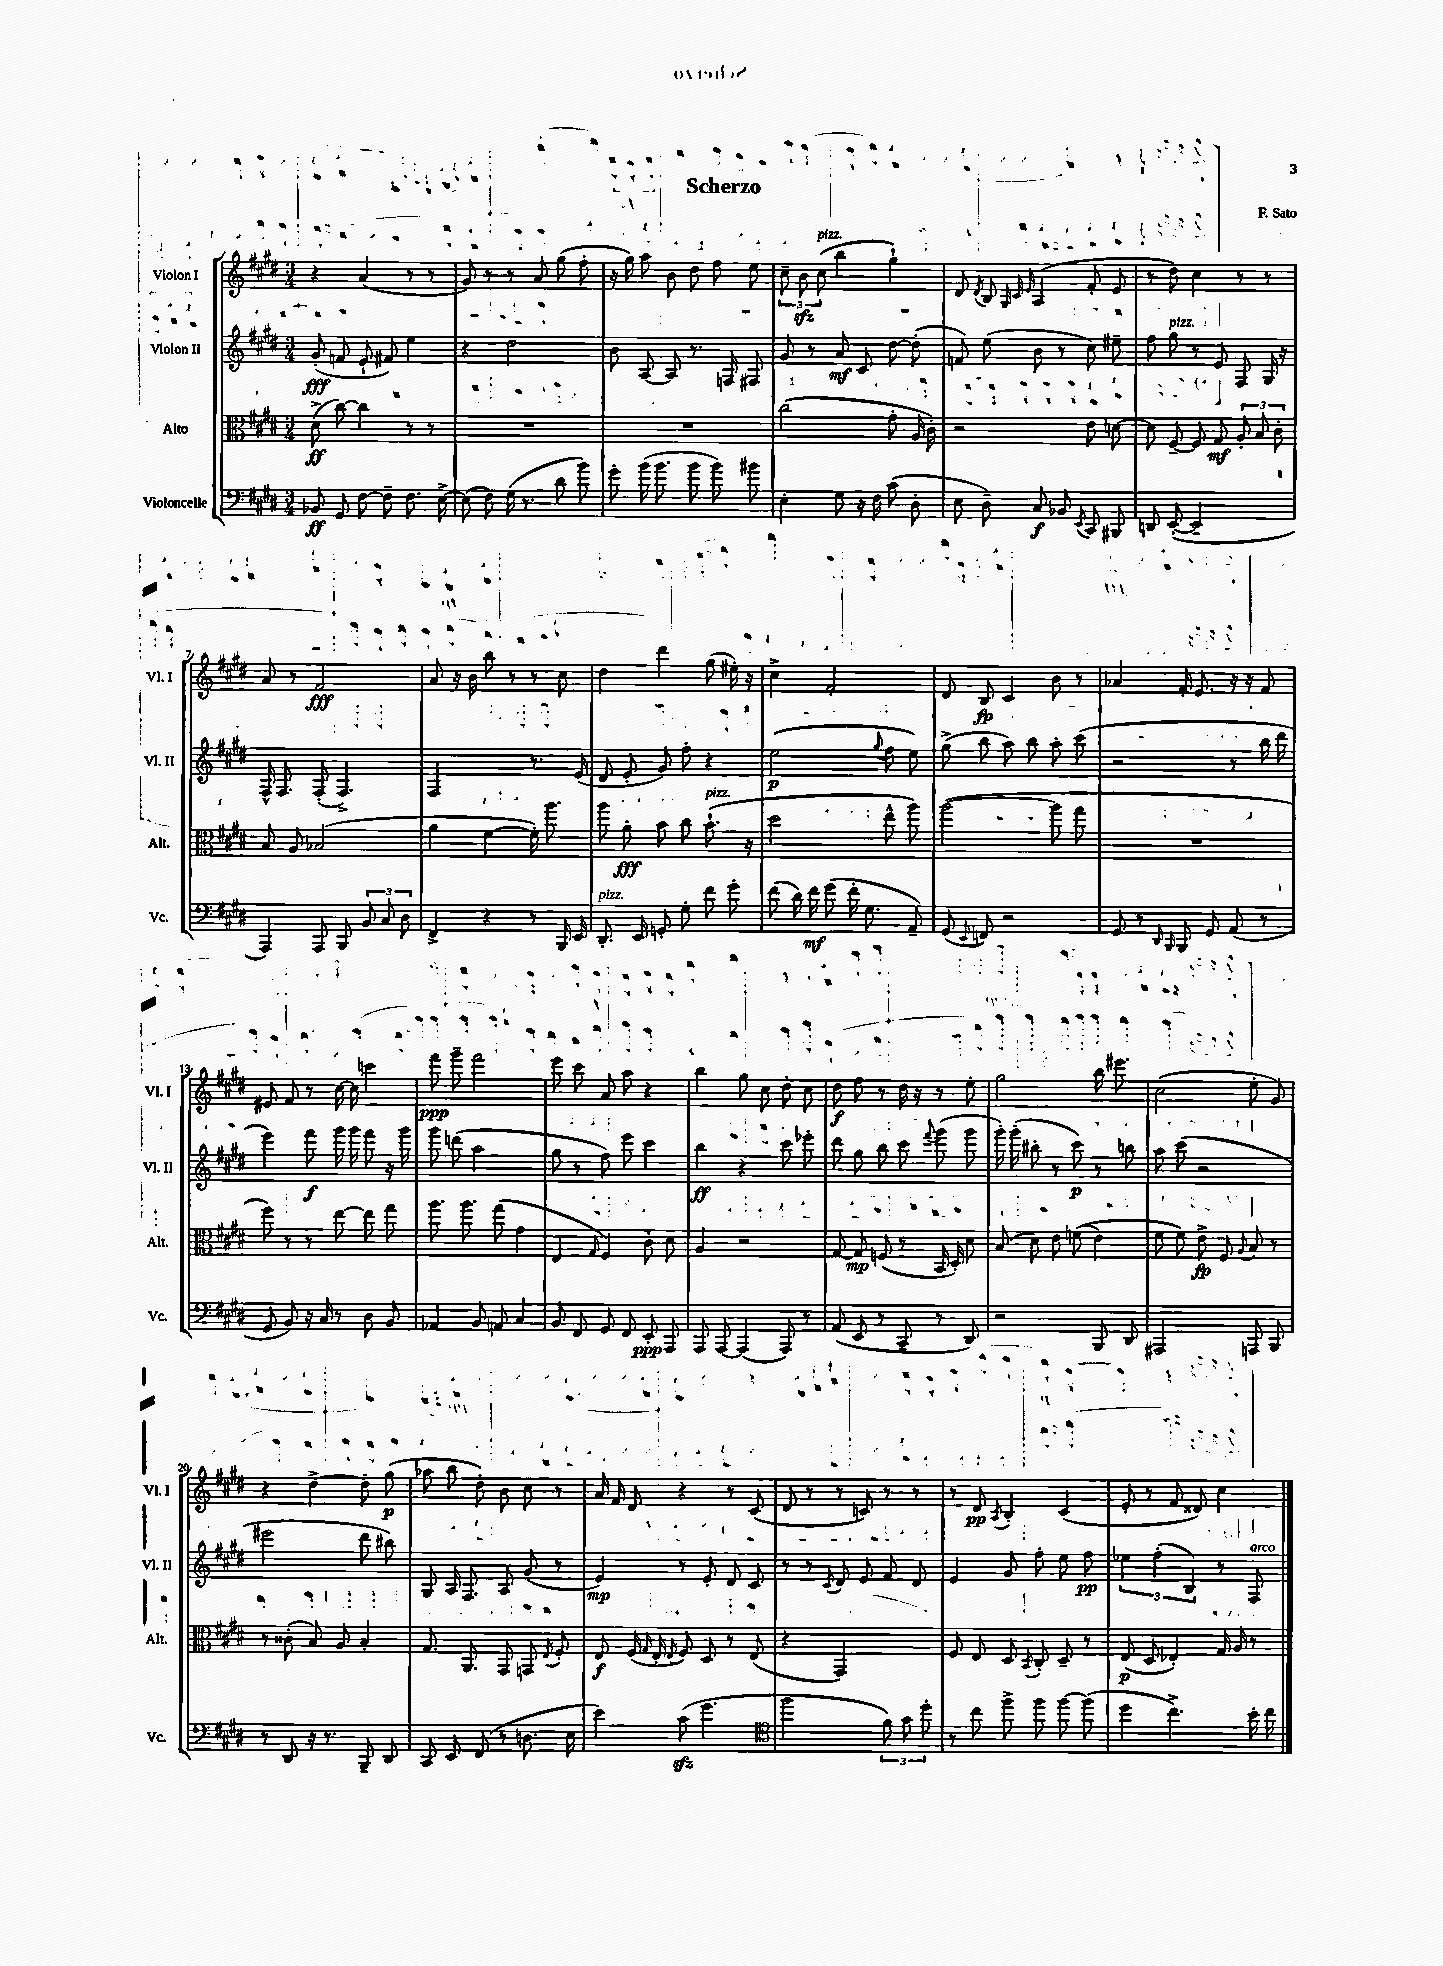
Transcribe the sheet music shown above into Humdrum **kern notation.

**kern	**kern	**kern	**kern
*staff4	*staff3	*staff2	*staff1
*clefF4	*clefC3	*clefG2	*clefG2
*k[f#c#g#d#]	*k[f#c#g#d#]	*k[f#c#g#d#]	*k[f#c#g#d#]
*M3/4	*M3/4	*M3/4	*M3/4
8BB-	(8d#^	(8g#'	4r
8GG#	[8cc#)	8f	.
[8F#	4cc#]	8e`	(4a
8F#~]	.	8f#)	.
8.F#	8r	4ee	8r
.	8r	.	8r
[16E^	.	.	.
=	=	=	=
(8E]	2.r	4r	8g#)
8F#)	.	.	8r
(16G#	.	2dd#	8r
8.r	.	.	.
.	.	.	8a
8d#	.	.	(8gg#
8b)	.	.	8ff#'
=	=	=	=
8g#'	2.r	8b	16r
.	.	.	16gg#)
(16b	.	[8A	8aa
8.b	.	.	.
.	.	8A]	8b
8b	.	8.r	8dd#
8b)	.	.	8ff#
.	.	16F	.
8b#	.	8F#	8ee
=	=	=	=
4E'	(2cc#	8g#	12cc#~
.	.	.	12b
.	.	8r	.
.	.	.	(12cc#
8G#	.	8a	4bb
16r	.	8c#	.
16F#	.	.	.
(8c#	8g#'	[8dd#	4gg#`)
8D#'	16A	(8dd#']	.
.	16c#')	.	.
=	=	=	=
8E	2r	8f)	8d#
.	.	.	8qd#
8D#~)	.	(8ee	8B
.	.	.	32qqG#
.	.	.	32qqc#
.	.	.	32qqe
8C#	.	8b	(4A
8BB-	.	8r	.
8qEE	.	.	.
8CC#	8e	8cc#)	8f#'
8BBB#	[8d	8ee#~	8e
=	=	=	=
8DD	8d]	8ff#	8r
([8EE'	[8F#~	8gg#	8dd#)
2EE~]	8F#]	8r	4cc#
.	8G#	8e	.
.	12A'	8F#	8r
.	12B	.	.
.	.	16G#	8r
.	12c#'	.	.
.	.	16r	.
=	=	=	=
4AAA)	8B	16F#^^	8a
.	.	8.F#	.
.	8A	.	8r
8AAA	(2B-	(8F#'	2f#
8BBB	.	4.F#^)	.
12BB	.	.	.
12C#	.	.	.
12D#	.	.	.
=	=	=	=
4FF#^	4a	2F#	8a
.	.	.	16r
.	.	.	16b
4r	[4f#	.	8bb
.	.	.	8r
8r	16f#'])	8.r	8r
.	8.aa	.	.
16BBB	.	.	8cc#
16EE	.	(16e	.
=	=	=	=
8.DD#'	8aa	8d#	4dd#
.	8a'	8e'	.
16EE	.	.	.
8GG'	8b	8g#)	4ddd#
8G#'	8cc#	8ff#'	.
8f#	(8.b`	4r	(8gg#
8g#'	.	.	16ee#')
.	16r	.	16r
=	=	=	=
(8f#	2dd#	(2ee	4cc#^
16d#)	.	.	.
16f#	.	.	.
(8g#	.	.	2f#'
16f#'	.	.	.
8.G#	.	.	.
.	.	8qqgg#	.
.	8ee^^	8ff#	.
8AA~)	8aa)	8ee)	.
=	=	=	=
(8GG#	([2aa	(8gg#^	8d#
8qqEE	.	.	.
8FF)	.	8bb	8B
2r	.	8aa)	4c#
.	.	8bb	.
.	8aa]	8aa'	8b
.	8gg#	(8ccc#	8r
=	=	=	=
8GG#	2.r	2r	4a-
8r	.	.	.
16qqDD#	.	.	.
16qqBBB	.	.	.
8BBB	.	.	16f#'
.	.	.	8.e
8GG#	.	.	.
(8AA	.	8r	16r
.	.	.	16r
8r	.	16bb	8f#
.	.	16ddd#	.
=	=	=	=
8GG#	8ff#)	4eee)	8e#
8BB)	8r	.	8f#
16r	8r	8fff#	8r
16C#	.	.	.
8r	[8ee	16ggg#	[16cc#
.	.	16ggg#	16cc#]
8D#	8ee]	8fff#	4ccc
8BB	8gg#	16r	.
.	.	16ggg#	.
=	=	=	=
4AA-	8.aa	8ggg#	8fff#
.	.	(8ddd	8ggg#~
.	8.aa	.	.
8BB	.	2aa	2fff#
8AA	(8gg#	.	.
4C#	4g#	.	.
=	=	=	=
8BB	4E	8gg#	8eee
8FF#	.	8r	8ccc#
.	16qqG#	.	.
8GG#	4F#)	8ff#)	8a
8FF#	.	8eee	8aa
8EE'	8c#'	4ccc#	4r
8AAA	8d#	.	.
=	=	=	=
8AAA	4A	4bb	4bb
[8AAA	.	.	.
(4AAA]	2r	4r	8gg#
.	.	.	8cc#
8AAA)	.	8ccc#	8dd#'
8r	.	8eee-'	8cc#
=	=	=	=
(8AA	[8G#	8ddd#	8dd#
8EE	8G#]	8gg#	8ff#
8r	(8F	8bb	8r
8CC#~	8r	8ccc#	16dd#
.	.	.	16r
.	.	8qqfff#	.
8r	16BB	(8ggg#	8r
.	16D#')	.	.
8DD#)	8d#	8ggg#	8ee'
=	=	=	=
2r	(8B	16ggg#')	2gg#
.	.	(16ggg#'	.
.	8d#)	8bb#'	.
.	8e	8r	.
.	&((8f	8ccc#)	.
8BBB	4e)	8r	16bb
.	.	.	8.eee#
8DD#	.	8bb	.
=	=	=	=
2AAA#	8f#	8aa	(2cc#
.	8f#&)	(8ccc#	.
.	8e^	2r	.
.	8F#	.	.
.	8qqA	.	.
8AAA	8B	.	8ee'
8BBB	8r	.	8g#)
=	=	=	=
8r	8r	2eee#	4r
8DD#	(8c##'	.	.
16r	8B)	.	[4dd#^
8.r	.	.	.
.	8A	.	.
8BBB~	4B'	8ddd#	8dd#']
8DD#	.	8bb#)	(8gg#
=	=	=	=
8CC#	8.G#	8G#	8aa-
8EE	.	16A	8bb
.	8.AA	8.F#	.
(8FF#	.	.	8dd#')
8r	8GG#	8A	8b
8.D	8GG	(8g#	8cc#
.	8qE	.	.
.	8F#'	8r	8r
16E	.	.	.
=	=	=	=
4e)	8E	4e)	16a
.	.	.	16f#
.	(16F#	.	8d#
.	16qqG#	.	.
.	16E'	.	.
.	8qE	.	.
(8c#	8F#)	8r	4r
4.g#	8D#	8e'	.
.	8r	8d#	8r
.	(8E	8c#	(8c#
=	=	=	=
*clefC4	*	*	*
2ff#	4r	8r	8d#
.	.	8r	8r
.	.	8qc#	.
.	2GG#)	8d#	8r
.	.	8e	8c)
12f#)	.	8f#	8r
12g#	.	.	.
.	.	8d#	8r
12dd#'	.	.	.
=	=	=	=
8r	8F#	4e	8r
8cc#	8E	.	8d#
.	.	.	8qA
8ff#^	8D#	8g#	4B'
.	8qBB	.	.
8ff#	8C#'	8ff#'	.
[8ff#	8D#~	8ee	(4c#
(8ff#]	8r	8ff#	.
=	=	=	=
4dd#	(8E	6ee-	8e'
.	8D#	.	8r
.	.	(6ff#'	.
4.cc#^)	4E-')	.	8f#
.	.	6B)	.
.	.	.	8d##)
.	16G#	8r	4cc#
.	16A	.	.
16b'	8r	8F#	.
16cc#	.	.	.
==	==	==	==
*-	*-	*-	*-
